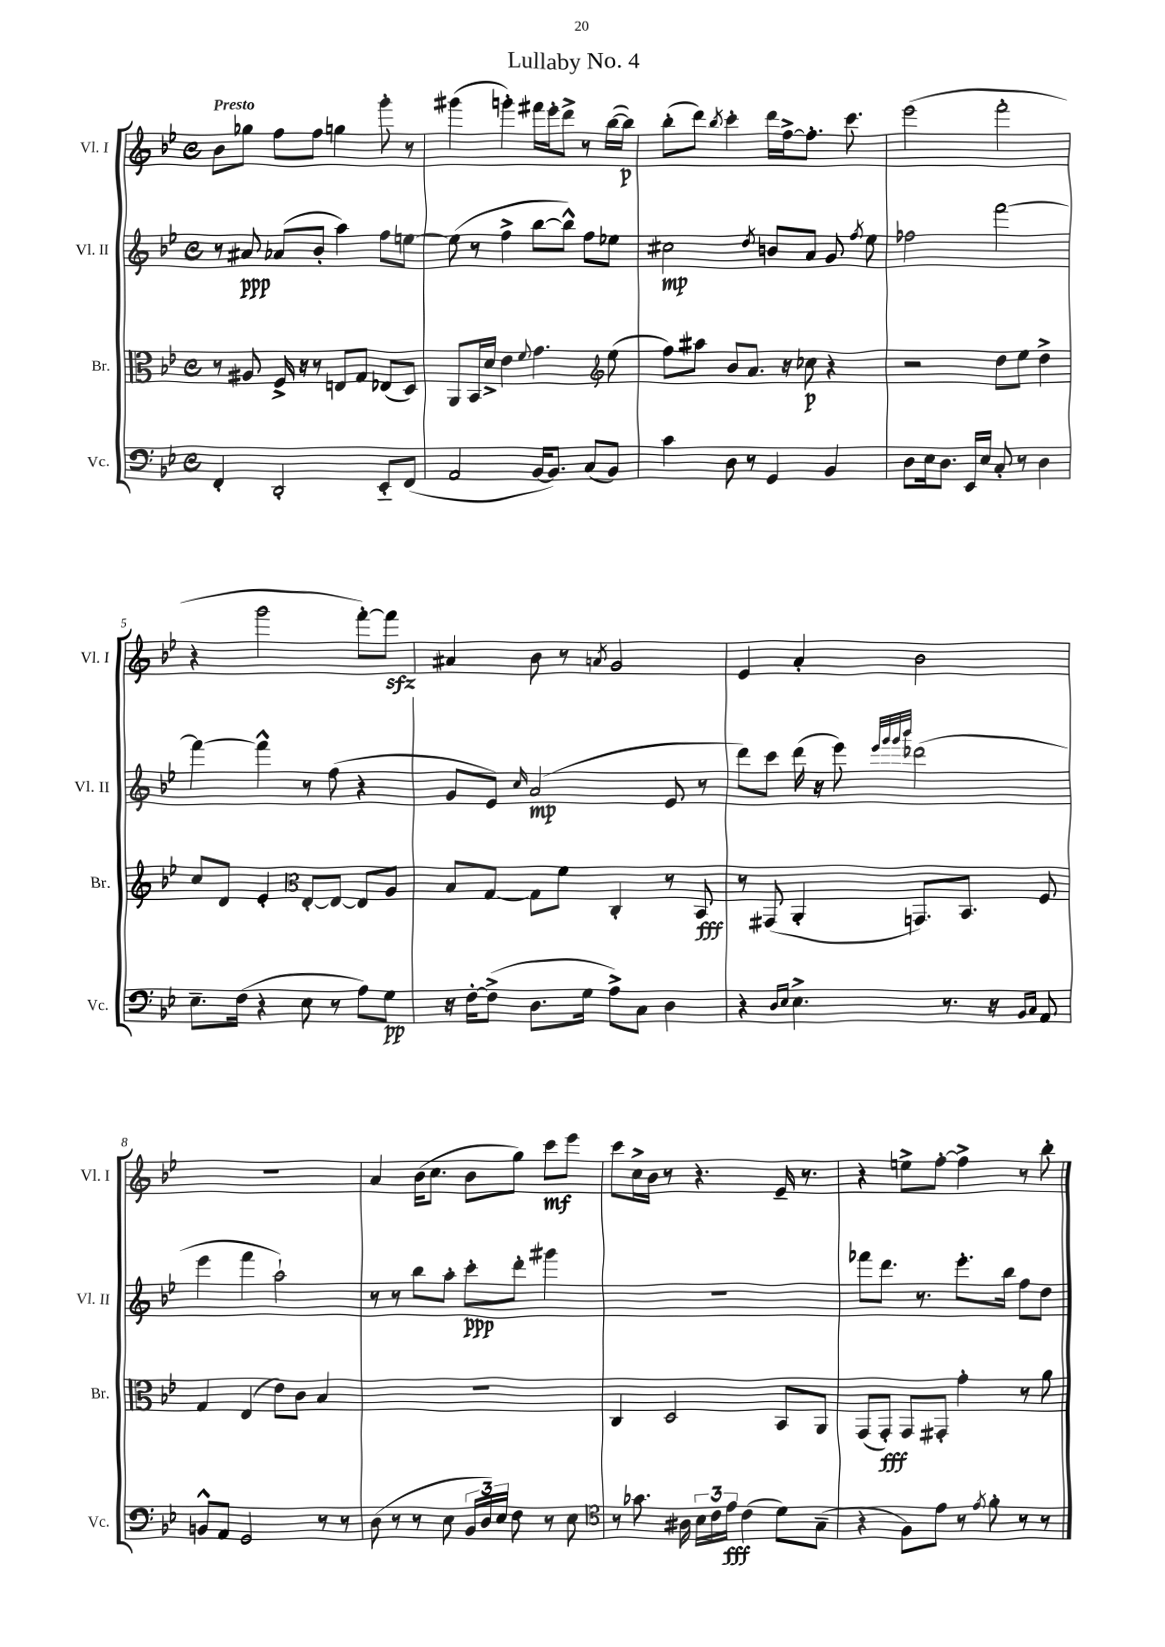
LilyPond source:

\header { title = "Lullaby No. 4" }
<<
\new StaffGroup <<
\new Staff = "s0" \with { instrumentName = "Vl. I" shortInstrumentName = "Vl. I" } {
    \clef treble \key bes \major \defaultTimeSignature \time 4/4 \tempo "Presto"
    \autoBeamOff bes'8[ ges''8] f''8[ f''8] g''4 g'''8-. r8 |
    gis'''4( g'''4-.) fis'''16[ ees'''16-. d'''8]-> r8 bes''16[~( bes''16]\p) |
    bes''8[-.( d'''8]) \acciaccatura { bes''8 } c'''4-. d'''16[ f''16~-> f''8.]-. c'''8. |
    ees'''2( f'''2-. |
    r4 g'''2 f'''8[~-.) f'''8]\sfz |
    ais'4 bes'8 r8 \acciaccatura { a'8 } g'2 |
    ees'4 a'4-. bes'2 |
    R1 |
    a'4 bes'16[( c''8.] bes'8[ g''8]) c'''8[\mf ees'''8] |
    c'''8[ c''16-> bes'16] r8 r4. ees'16-- r8. |
    r4 e''8[-> f''8]~-. f''4-> r8 bes''8-. \bar "|." |
}
\new Staff = "s1" \with { instrumentName = "Vl. II" shortInstrumentName = "Vl. II" } {
    \clef treble \key bes \major \defaultTimeSignature \time 4/4
    \autoBeamOff r8 ais'8\ppp aes'8[( bes'8]-. a''4) f''8[ e''8]~ |
    e''8( r8 f''4-> bes''8[~ bes''8]-^) f''8[ ees''8] |
    cis''2\mp \acciaccatura { d''8 } b'8[ a'8] g'8 \acciaccatura { f''8 } ees''8 |
    fes''2 f'''2~ |
    f'''4~ f'''4-^ r8 f''8( r4 |
    g'8[ ees'8]) \grace { c''16 } a'2\mp( ees'8 r8 |
    d'''8[) c'''8] d'''16( r16 ees'''8) \grace { ees'''32[ g'''32 g'''32 bes'''32] } des'''2( |
    ees'''4 f'''4 a''2-!) |
    r8 r8 bes''8[ a''8]-. c'''8[-.\ppp d'''8]-. gis'''4 |
    R1 |
    fes'''8[ d'''8.] r8. ees'''8.[-. bes''16] f''8[ d''8] \bar "|." |
}
\new Staff = "s2" \with { instrumentName = "Br." shortInstrumentName = "Br." } {
    \clef alto \key bes \major \defaultTimeSignature \time 4/4
    \autoBeamOff r8 ais8 f16-> r16 r8 e8[ g8] ees8[( d8]) |
    a,8[ bes,16 d'16]-> ees'4 \appoggiatura { f'8 } g'4. \clef treble ees''8( |
    f''8[) ais''8] bes'8[ a'8.] r16 ces''8\p r4 |
    r2 d''8[ ees''8] d''4-> |
    c''8[ d'8] ees'4-. \clef alto ees8[~-. ees8]~ ees8[ a8] |
    bes8[ g8]~ g8[ f'8] c4-. r8 bes,8\fff |
    r8 gis,8( a,4-. g,8.[) bes,8.] f8 |
    g4 ees4( ees'8[) c'8] bes4 |
    R1 |
    c4 d2 bes,8[ a,8] |
    g,8[( g,8]-.\fff) g,8[ gis,8]-. g'4-. r8 a'8 \bar "|." |
}
\new Staff = "s3" \with { instrumentName = "Vc." shortInstrumentName = "Vc." } {
    \clef bass \key bes \major \defaultTimeSignature \time 4/4
    \autoBeamOff f,4-. d,2-. ees,8[-_ f,8]( |
    a,2 bes,16[~ bes,8.]) c8[( bes,8]) |
    c'4 d8 r8 g,4 bes,4 |
    d8[ ees16 d8.] ees,16[ ees16] c8-. r8 d4 |
    ees8.[-- f16]( r4 ees8 r8 a8[) g8]\pp |
    r16 f16[~-. f8]->( d8.[ g16] a8[->) c8] d4 |
    r4 \grace { d16[ ees16] } ees4.-> r8. r16 \grace { bes,16[ c16] } a,8 |
    b,8[-^ a,8] g,2 r8 r8 |
    d8( r8 r8 ees8 \tuplet 3/2 { bes,16[ d16) ees16] } f8 r8 ees8 |
    \clef tenor r8 ges'8. ais16 \tuplet 3/2 { bes16[ c'16 ees'16]\fff } c'4( d'8[) g8]--( |
    r4 f8[) ees'8] r8 \acciaccatura { ees'8 } f'8-. r8 r8 \bar "|." |
}
>>
>>
